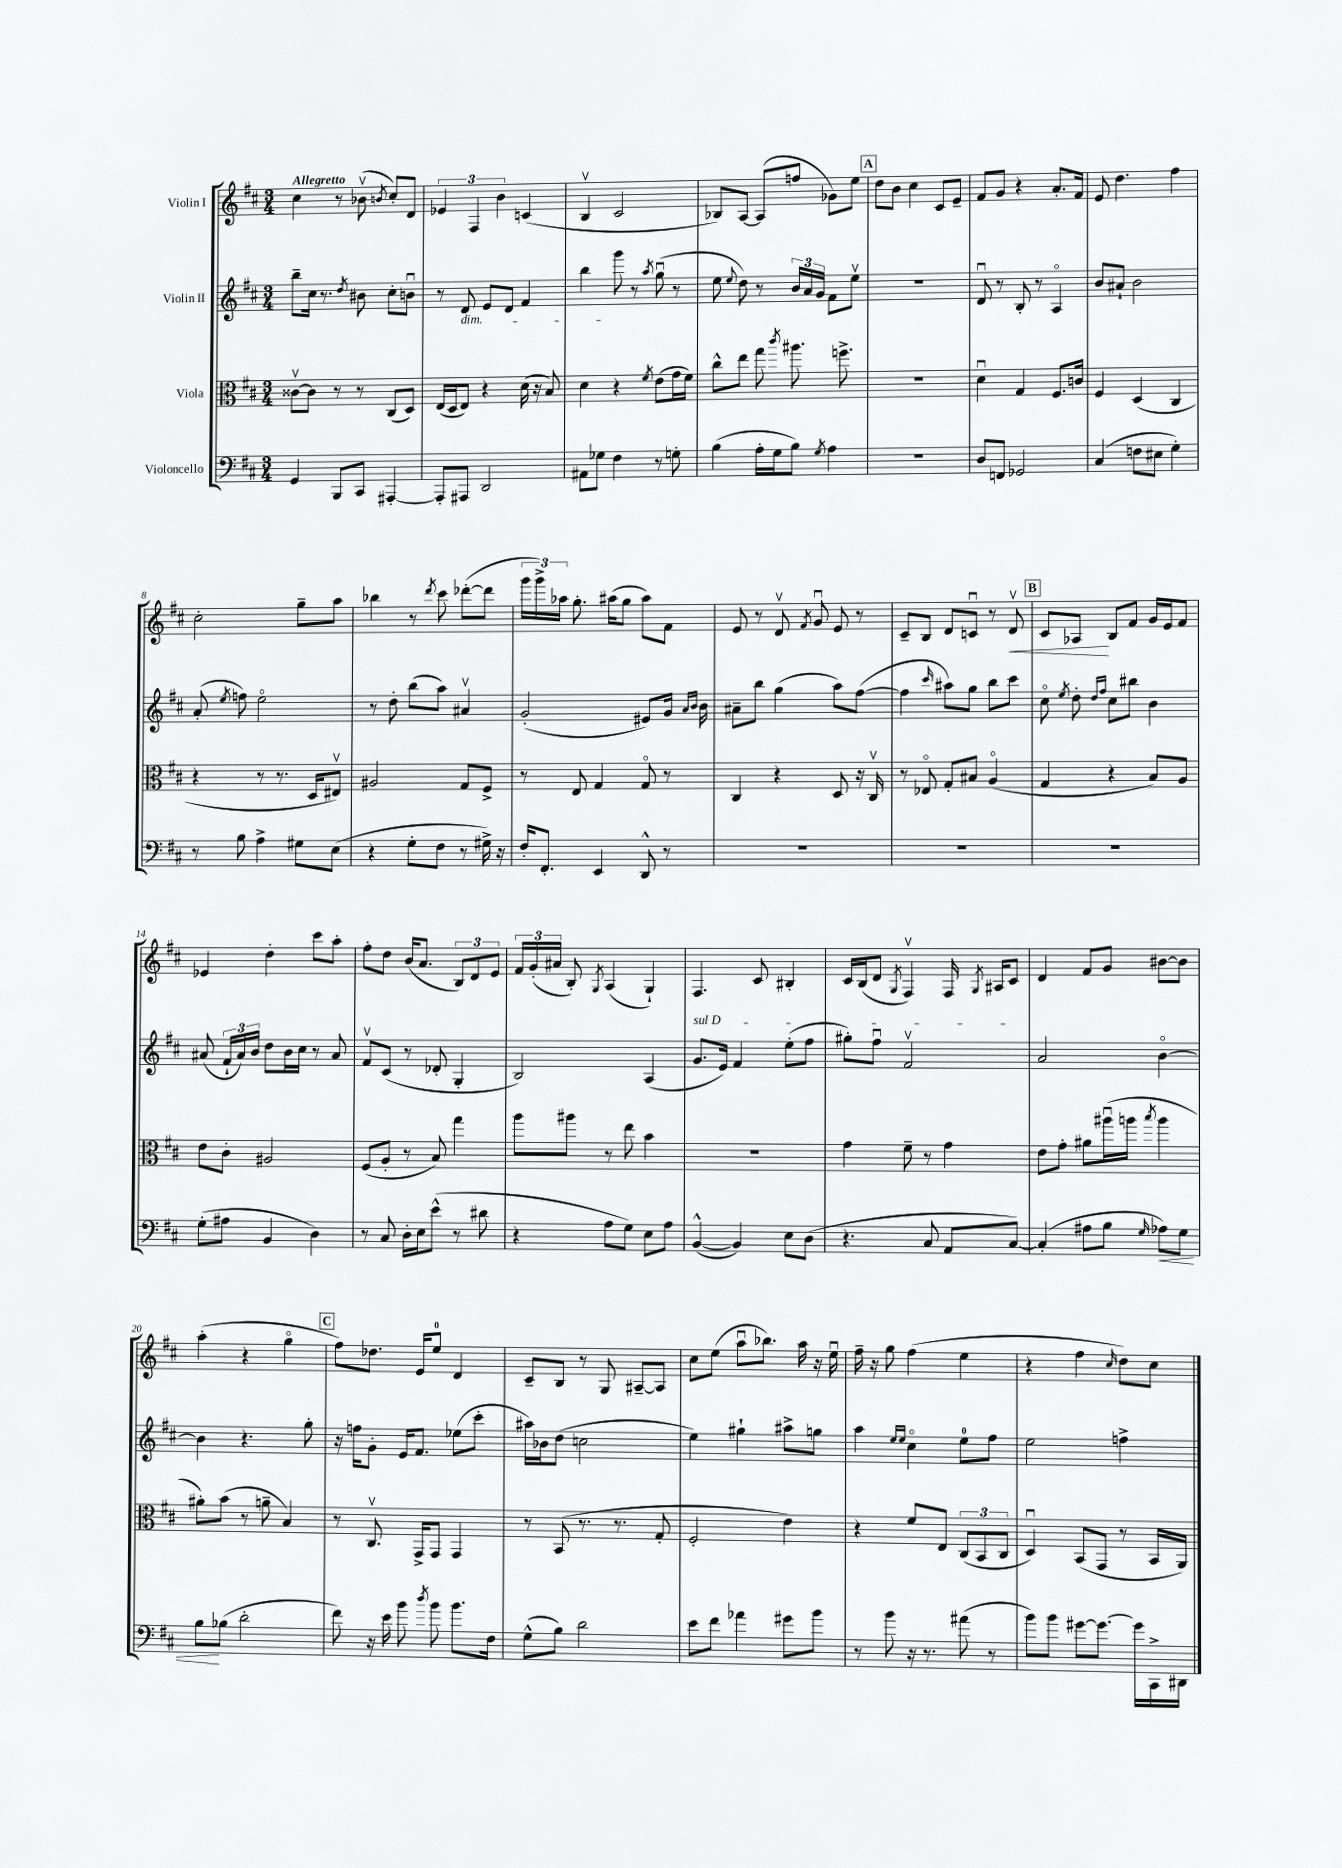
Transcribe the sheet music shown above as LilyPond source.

<<
\new StaffGroup <<
\new Staff = "s0" \with { instrumentName = "Violin I" } {
    \clef treble \key d \major \numericTimeSignature \time 3/4 \tempo "Allegretto"
    \autoBeamOff cis''4 r8 bes'8\upbow( \acciaccatura { b'8 } cis''8[-.) d'8] |
    \tuplet 3/2 { ees'4 fis4 b'4 } c'4( |
    b4\upbow cis'2 |
    bes8[) a8]~ a8[( f''8] ges'8[) e''8] |
    \mark \markup { \box "A" } d''8[ b'8] cis''4 cis'8[ e'8]-- |
    fis'8[ g'8] r4 a'8.[-. fis'16] |
    e'8 d''4. fis''4 |
    cis''2-. g''8[-- a''8] |
    bes''4 r8 \acciaccatura { d'''8 } cis'''8 des'''8[~-.( des'''8] |
    \tuplet 3/2 { g'''16[ g'''16->) aes''16] } g''8.-. ais''16[( g''8] ais''8[) fis'8] |
    e'8 r8 d'8\upbow \acciaccatura { fis'8 } g'8\downbow e'8 r8 |
    cis'8[-- b8] d'8[ c'8]\downbow r8 d'8\upbow\< |
    \mark \markup { \box "B" } cis'8[ aes8]\! b8[ fis'8] g'16[ e'16 fis'8] |
    ees'4 d''4-. cis'''8[ a''8]-. |
    fis''8[-. d''8] b'16[( a'8.] \tuplet 3/2 { b8[) d'8 e'8] } |
    \tuplet 3/2 { fis'16[ g'16-.( ais'16] } b8-.) \acciaccatura { g8 } a4( g4-!) |
    fis4. cis'8 bis4-. |
    cis'16[ b16( d'8] \acciaccatura { g8 } fis4\upbow) fis16 \acciaccatura { g8 } ais16[ cis'8] |
    d'4 fis'8[ g'8] bis'8[~ bis'8] |
    a''4-.( r4 g''4\flageolet |
    \mark \markup { \box "C" } fis''8[) des''8.] e'16[ e''8]-0 d'4 |
    cis'8[-- b8] r8 g8 ais8[~-- ais8] |
    cis''8[ e''8]( a''8[\downbow bes''8.]) a''16 r16 e''16\downbow |
    fis''16-- r16 g''8 fis''4( e''4 |
    r4 fis''4 \grace { cis''16 } d''8[) cis''8] \bar "|." |
}
\new Staff = "s1" \with { instrumentName = "Violin II" } {
    \clef treble \key d \major \numericTimeSignature \time 3/4
    \autoBeamOff b''8[-- cis''16] r8. \acciaccatura { d''8 } bis'8 cis''8[-. b'8]\downbow |
    r8 d'8\dim e'8[ d'8] fis'4 |
    b''4 g'''8\! r8 \acciaccatura { a''8 } g''8\downbow( r8 |
    e''8 \appoggiatura { e''8 } d''8) r8 \tuplet 3/2 { b'16[ a'16 g'16] } fis'8[ e''8]\upbow |
    \mark \markup { \box "A" } R2. |
    d'8\downbow r8 b8-. r8 a4\flageolet |
    b'8[ ais'8]-! b'2 |
    a'8-.( \acciaccatura { e''8 } f''8) e''2\flageolet |
    r8 d''8-. b''8[( a''8]) ais'4\upbow |
    g'2-.( eis'8[) g'16] \grace { a'16[ b'16] } b'16 |
    ais'8[-- b''8] g''4( a''8[) fis''8]~( |
    fis''4 \grace { cis'''16 } ais''8[) g''8] b''8[ cis'''8] |
    \mark \markup { \box "B" } cis''8\flageolet \acciaccatura { e''8 } d''8-. \grace { d''16[ fis''16] } cis''8[ bis''8] b'4 |
    ais'8( \tuplet 3/2 { fis'16[-! ais'16) b'16] } d''8[ b'16 cis''16] r8 ais'8 |
    fis'8[\upbow cis'8]( r8 des'8-. g4-. |
    b2) a4( |
    \once \override TextSpanner.bound-details.left.text = \markup { \italic "sul D" } g'8.[\startTextSpan e'16]) fis'4 e''8[-.( fis''8] |
    gis''8[-.) fis''8]\downbow fis'2\upbow\stopTextSpan |
    a'2 b'4~\flageolet |
    b'4 r4. g''8-. |
    \mark \markup { \box "C" } r16 f''16[ g'8]-. e'16[ fis'8.] ees''8[( cis'''8]-. |
    ais''16[) bes'16 d''8]( c''2 |
    e''4) gis''4-! ais''8[-> g''8] |
    a''4 \grace { e''16[ e''16] } cis''4\flageolet e''8[-0 fis''8] |
    e''2 f''4-> \bar "|." |
}
\new Staff = "s2" \with { instrumentName = "Viola" } {
    \clef alto \key d \major \numericTimeSignature \time 3/4
    \autoBeamOff cisis'8[~\upbow cisis'8] r8 r8 cis8[( d8]) |
    e16[( d16 e8]) r4 d'16( r16 b8) |
    d'4 r4 \acciaccatura { fis'8 } e'8[( g'16 fis'16]) |
    cis''8[-^ e''8] g''8 \acciaccatura { cis'''8 } ais''8. f''8.-> |
    \mark \markup { \box "A" } R2. |
    d'4\downbow g4 fis8.[ c'16] |
    fis4 d4( cis4 |
    r4 r8 r8. d16[ eis8]\upbow) |
    ais2 g8[ fis8]-> |
    r8 e8 g4 g8\flageolet r8 |
    cis4 r4 d8 r16 cis16\upbow |
    r8 ees8\flageolet g8[-. bis8] a4\flageolet( |
    \mark \markup { \box "B" } g4 r4 b8[) a8] |
    e'8[ cis'8]-. ais2 |
    fis8[( a8]-. r8 b8) g''4 |
    a''8[ ais''8] r8 e''8 b'4 |
    R2. |
    g'4 fis'8-- r8 g'4 |
    e'8[ g'8]-. ais'8[ ais''16\downbow( a''16] \acciaccatura { b''8 } a''4 |
    ais'8[-.) b'8]( r8 a'8-- b4) |
    \mark \markup { \box "C" } r8 cis8.\upbow g,16[-> g,8] g,4 |
    r8 b,8( r8. r8. g8-. |
    fis2-. e'4) |
    r4 fis'8[ e8] \tuplet 3/2 { cis8[( b,8 cis8] } |
    d4\downbow) b,8[( g,8] r8 b,16[ a,16]) \bar "|." |
}
\new Staff = "s3" \with { instrumentName = "Violoncello" } {
    \clef bass \key d \major \numericTimeSignature \time 3/4
    \autoBeamOff g,4 b,,8[ cis,8] ais,,4~-. |
    ais,,8[-. ais,,8] d,2 |
    ais,8[ ges8] fis4 r8 g8-. |
    b4( a16[-. g16 b8]) \acciaccatura { g8 } a4 |
    \mark \markup { \box "A" } R2. |
    d8[ f,8] ges,2 |
    cis4( f8[ eis8] g4-.) |
    r8 b8 a4-> gis8[ e8]( |
    r4 g8[-. fis8] r8 gis16->) r16 |
    fis16[-. fis,8.]-. e,4 d,8-^ r8 |
    R2. |
    R2. |
    \mark \markup { \box "B" } R2. |
    g8[-.( ais8] b,4 d4) |
    r8 cis8 d16[-. e16 e'8]-^( r8 dis'8 |
    r4 a8[ g8]) e8[ a8] |
    b,4~-^( b,4) e8[ d8]( |
    r4. cis8 a,8[ cis8]~) |
    cis4-.( ais8[ b8] \grace { g16 } aes8[\<) g8] |
    b8[\! bes8]( d'2-. |
    \mark \markup { \box "C" } fis'8) r16 e'16 b'8 \acciaccatura { d''8 } b'8 b'8.[ fis16] |
    g8[-^( b8]) d'2 |
    e'8[ fis'8] aes'4 gis'8[ b'8] |
    r8 b'8 r16 r8. ais'8( r8 |
    b'8[) b'8] gis'8[~ gis'8.]~ gis'16[ cis,16-> dis,16] \bar "|." |
}
>>
>>
